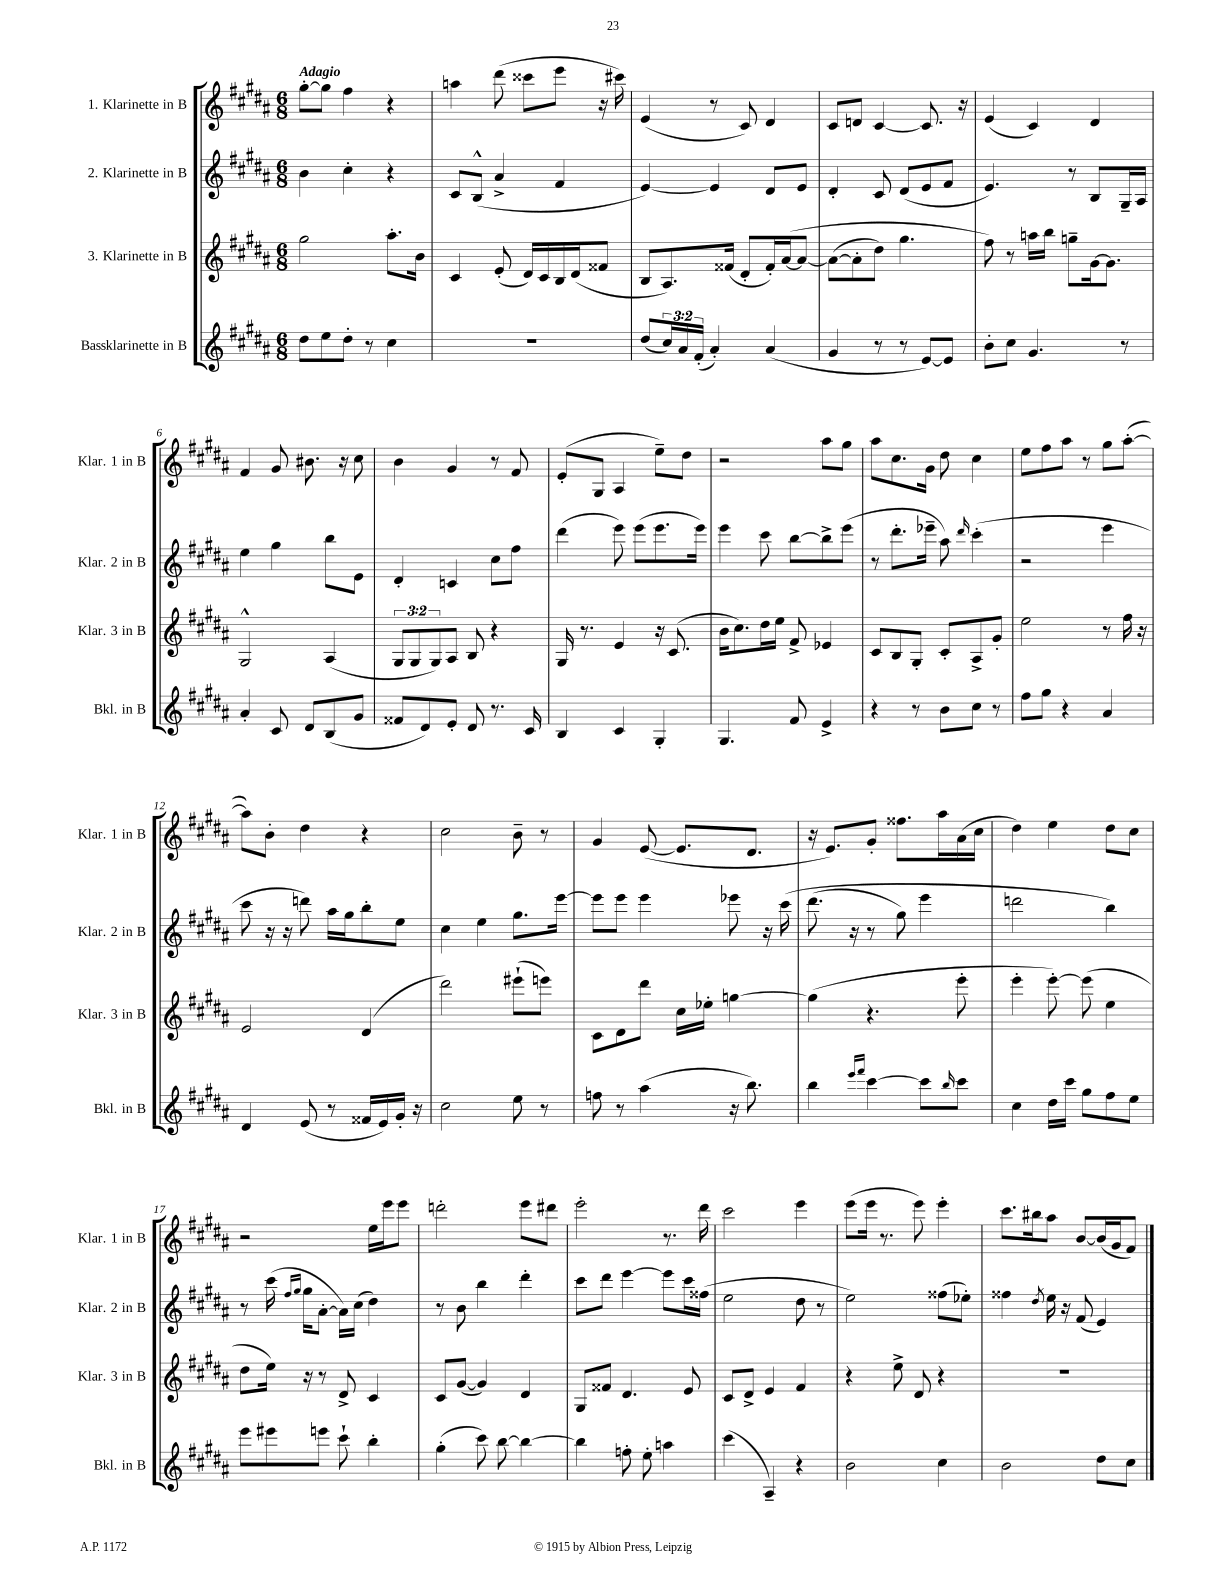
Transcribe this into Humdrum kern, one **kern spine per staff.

**kern	**kern	**kern	**kern
*part4	*part3	*part2	*part1
*staff4	*staff3	*staff2	*staff1
*I"Bassklarinette in B	*I"3. Klarinette in B	*I"2. Klarinette in B	*I"1. Klarinette in B
*I'Bkl. in B	*I'Klar. 3 in B	*I'Klar. 2 in B	*I'Klar. 1 in B
*clefG2	*clefG2	*clefG2	*clefG2
*k[f#c#g#d#a#]	*k[f#c#g#d#a#]	*k[f#c#g#d#a#]	*k[f#c#g#d#a#]
*M6/8	*M6/8	*M6/8	*M6/8
=1	=1	=1	=1
!	!	!	!LO:TX:a:B:t=Adagio
8dd#\L	2gg#\	4b\	[8gg#'\L
8ee\	.	.	8gg#\J]
8dd#'\J	.	4cc#'\	4ff#\
8r	.	.	.
4cc#\	8.aa#'\L	4r	4r
.	16b\Jk	.	.
=2	=2	=2	=2
2.r	4c#/	8c#/L	4aan\
.	.	(8B^^/J	.
.	(8e'/	4a#^/	(8ddd#\
.	16d#/LL)	.	8ccc##X\L
.	16c#/	.	.
.	16B/	4f#/	8eee\J
.	(16d#/J	.	.
.	8f##X/J	.	16r
.	.	.	16ccc#X\)
=3	=3	=3	=3
(8dd#/L	8B/L	[4e/)	(4e/
24cc#/L)	8.A#/)	.	.
24a#/	.	.	.
(24f#'/JJ	.	.	.
4a#'/)	.	4e/]	8r
.	(16f##X/Jk	.	.
.	8d#'/L	.	8c#/)
(4a#/	16f##'/L)	8d#/L	4d#/
.	([16a#/J	.	.
.	8a#/J_	8e/J	.
=4	=4	=4	=4
4g#/	(8a#\L_	4d#'/	8c#/L
.	8a#'\]	.	8dn/J
8r	8dd#\J)	8c#/	[4c#/
8r	4.gg#\	(8d#/L	.
[8e/L)	.	8e/	8.c#/]
8e/J]	.	8f#/J	.
.	.	.	16r
=5	=5	=5	=5
8b'\L	8ff#\)	4.e/)	(4e/
8cc#\J	8r	.	.
4.g#/	16aan\LL	.	4c#/)
.	16bb\JJ	.	.
.	8ggn~\L	8r	.
.	[16g#\k	8B/L	4d#/
.	8.g#\J]	.	.
8r	.	16G#~/L	.
.	.	16A#/JJ	.
!!LO:LB:g=z
=6	=6	=6	=6
4a#'/	2G#^^/	4ee\	4f#/
8c#/	.	4gg#\	8g#/
8d#/L	.	.	8.b#X\
(8B/	(4A#/	8bb\L	.
.	.	.	16r
8g#/J	.	8e\J	8cc#\
=7	=7	=7	=7
8f##X/L	12G#/L	4d#'/	4b\
.	12G#/	.	.
8d#/)	.	.	.
.	12G#/)	.	.
8e'/J	8A#/J	4cn/	4g#/
8d#/	8B/	.	.
8.r	4r	8cc#\L	8r
.	.	8ff#\J	8f#/
16c#/	.	.	.
=8	=8	=8	=8
4B/	16G#/	(4ddd#\	(8e'/L
.	8.r	.	.
.	.	.	8G#/J
4c#/	4e/	8eee\)	4A#/
.	.	(8eee\L	.
4G#'/	16r	8.eee\	8ee~\L)
.	(8.c#/	.	.
.	.	.	8dd#\J
.	.	16eee\Jk)	.
=9	=9	=9	=9
4.G#/	16b\KL	4eee\	2r
.	8.cc#\)	.	.
.	16dd#\L	8ccc#\	.
.	16ee\JJ	.	.
8f#/	8f#^/	[8bb\L	.
4e^/	4e-X/	8bb^\]	8aa#\L
.	.	(8eee\J	8gg#\J
=10	=10	=10	=10
4r	8c#/L	8r	8aa#\L
.	8B/	8.ddd#'\L	8.cc#\
8r	8G#'/J	.	.
.	.	16eee-X~\Jk	16g#\Jk
8b\L	8c#'/L	8aa#\)	8dd#\
.	.	16qqddd#/	.
8cc#\J	8A#^/	(4ccc#'\	4cc#\
8r	8g#'/J	.	.
=11	=11	=11	=11
8ff#\L	2ee\	2r	8ee\L
8gg#\J	.	.	8ff#\
4r	.	.	8aa#\J
.	.	.	8r
4a#/	8r	4eee\	8gg#\L
.	16ff#\	.	([8aa#'\J
.	16r	.	.
!!LO:LB:g=z
=12	=12	=12	=12
4d#/	2e/	8ccc#\	8aa#\L])
.	.	16r	8b'\J
.	.	16r	.
(8e/	.	8dddn\)	4dd#\
8r	.	16aa#\LL	.
.	.	16gg#\J	.
16f##X/LL	(4d#/	8bb'\	4r
16e/)	.	.	.
16g#'/JJ	.	8ee\J	.
16r	.	.	.
=13	=13	=13	=13
2cc#\	2ddd#\)	4cc#\	2cc#\
.	.	4ee\	.
8ee\	(8eee#X`\L	8.gg#\L	8b~\
8r	8eeen\J)	.	8r
.	.	[16eee\Jk	.
=14	=14	=14	=14
8ffn\	8c#\L	8eee\L]	4g#/
8r	8d#\	8eee\J	.
(4aa#\	8ddd#\J	4eee\	([8e/
.	16cc#\LL	.	8.e/L]
.	16ee-X'\JJ	.	.
16r	[4ggn\	8eee-X\	.
8.bb\)	.	.	8.d#/J
.	.	16r	.
.	.	(16ccc#\	.
=15	=15	=15	=15
4bb\	(4gg\]	(8.ddd#\	16r
.	.	.	8.e/L)
.	.	16r	.
16qqeee/LL	.	.	.
16qqfff#/JJ	.	.	.
[4ccc#\	4.r	8r	8g#'/J
.	.	8gg#\)	8.ff##X\L
8ccc#\L]	.	4eee\	.
.	.	.	16aa#\L
16qqbb/	.	.	.
8ccc#\J	8eee'\	.	(16a#\
.	.	.	16cc#\JJ
=16	=16	=16	=16
4cc#\	4eee'\	2dddn\	4dd#\)
16dd#\LL	[8eee'\)	.	4ee\
16ccc#\JJ	.	.	.
8gg#\L	(8eee\]	.	.
8ff#\	4ee\	4bb\)	8dd#\L
8ee\J	.	.	8cc#\J
!!LO:LB:g=z
=17	=17	=17	=17
8eee\L	8dd#\L	8r	2r
8eee#X\	16ee\Jk)	(16ccc#\	.
.	.	16qqff#/LL	.
.	.	16qqgg#/JJ	.
.	16r	16gg#\KL	.
8eeen\J	8r	[8a#'\J	.
8ccc#`\	8d#^/	16a#\LL])	.
.	.	(16cc#\JJ	.
4bb'\	4c#/	4dd#\)	16ee\LL
.	.	.	16eee\J
.	.	.	8eee\J
=18	=18	=18	=18
(4gg#'\	8c#/L	8r	2dddn'\
.	([8g#/J	8b\	.
8ccc#\)	4g#/])	4bb\	.
[8bb\	.	.	.
4bb\_	4d#/	4ddd#'\	8eee\L
.	.	.	8ddd#X\J
=19	=19	=19	=19
4bb\]	8G#/L	8ccc#\L	2eee'\
.	8f##X/J	8ddd#\J	.
8ffn'\	4.d#/	[4eee\	.
8ee'\	.	.	.
4aan\	.	8eee\L]	8.r
.	8e/	16ccc#\L	.
.	.	(16ff##X\JJ	16ddd#\
=20	=20	=20	=20
(4ccc#\	8c#/L	2ee\	2ccc#\
.	8d#^/J	.	.
4A#~/)	4e/	.	.
4r	4f#/	8dd#\	4eee\
.	.	8r	.
=21	=21	=21	=21
2b\	4r	2ee\)	(8eee\L
.	.	.	16eee\Jk
.	.	.	8.r
.	8ee^\	.	.
.	8d#/	.	8eee\)
4cc#\	4r	(8ff##X\L	4eee'\
.	.	8ee-X'\J)	.
=22	=22	=22	=22
2b\	2.r	4ff##X\	8.ccc#\L
.	.	.	16bb#X\k
.	.	8qdd#/	.
.	.	16ee\	8aa#\J
.	.	16r	.
.	.	(8f#/	[8b/L
8dd#\L	.	4e/)	(16b/L]
.	.	.	16g#/J
8cc#\J	.	.	8f#/J)
==	==	==	==
*-	*-	*-	*-
